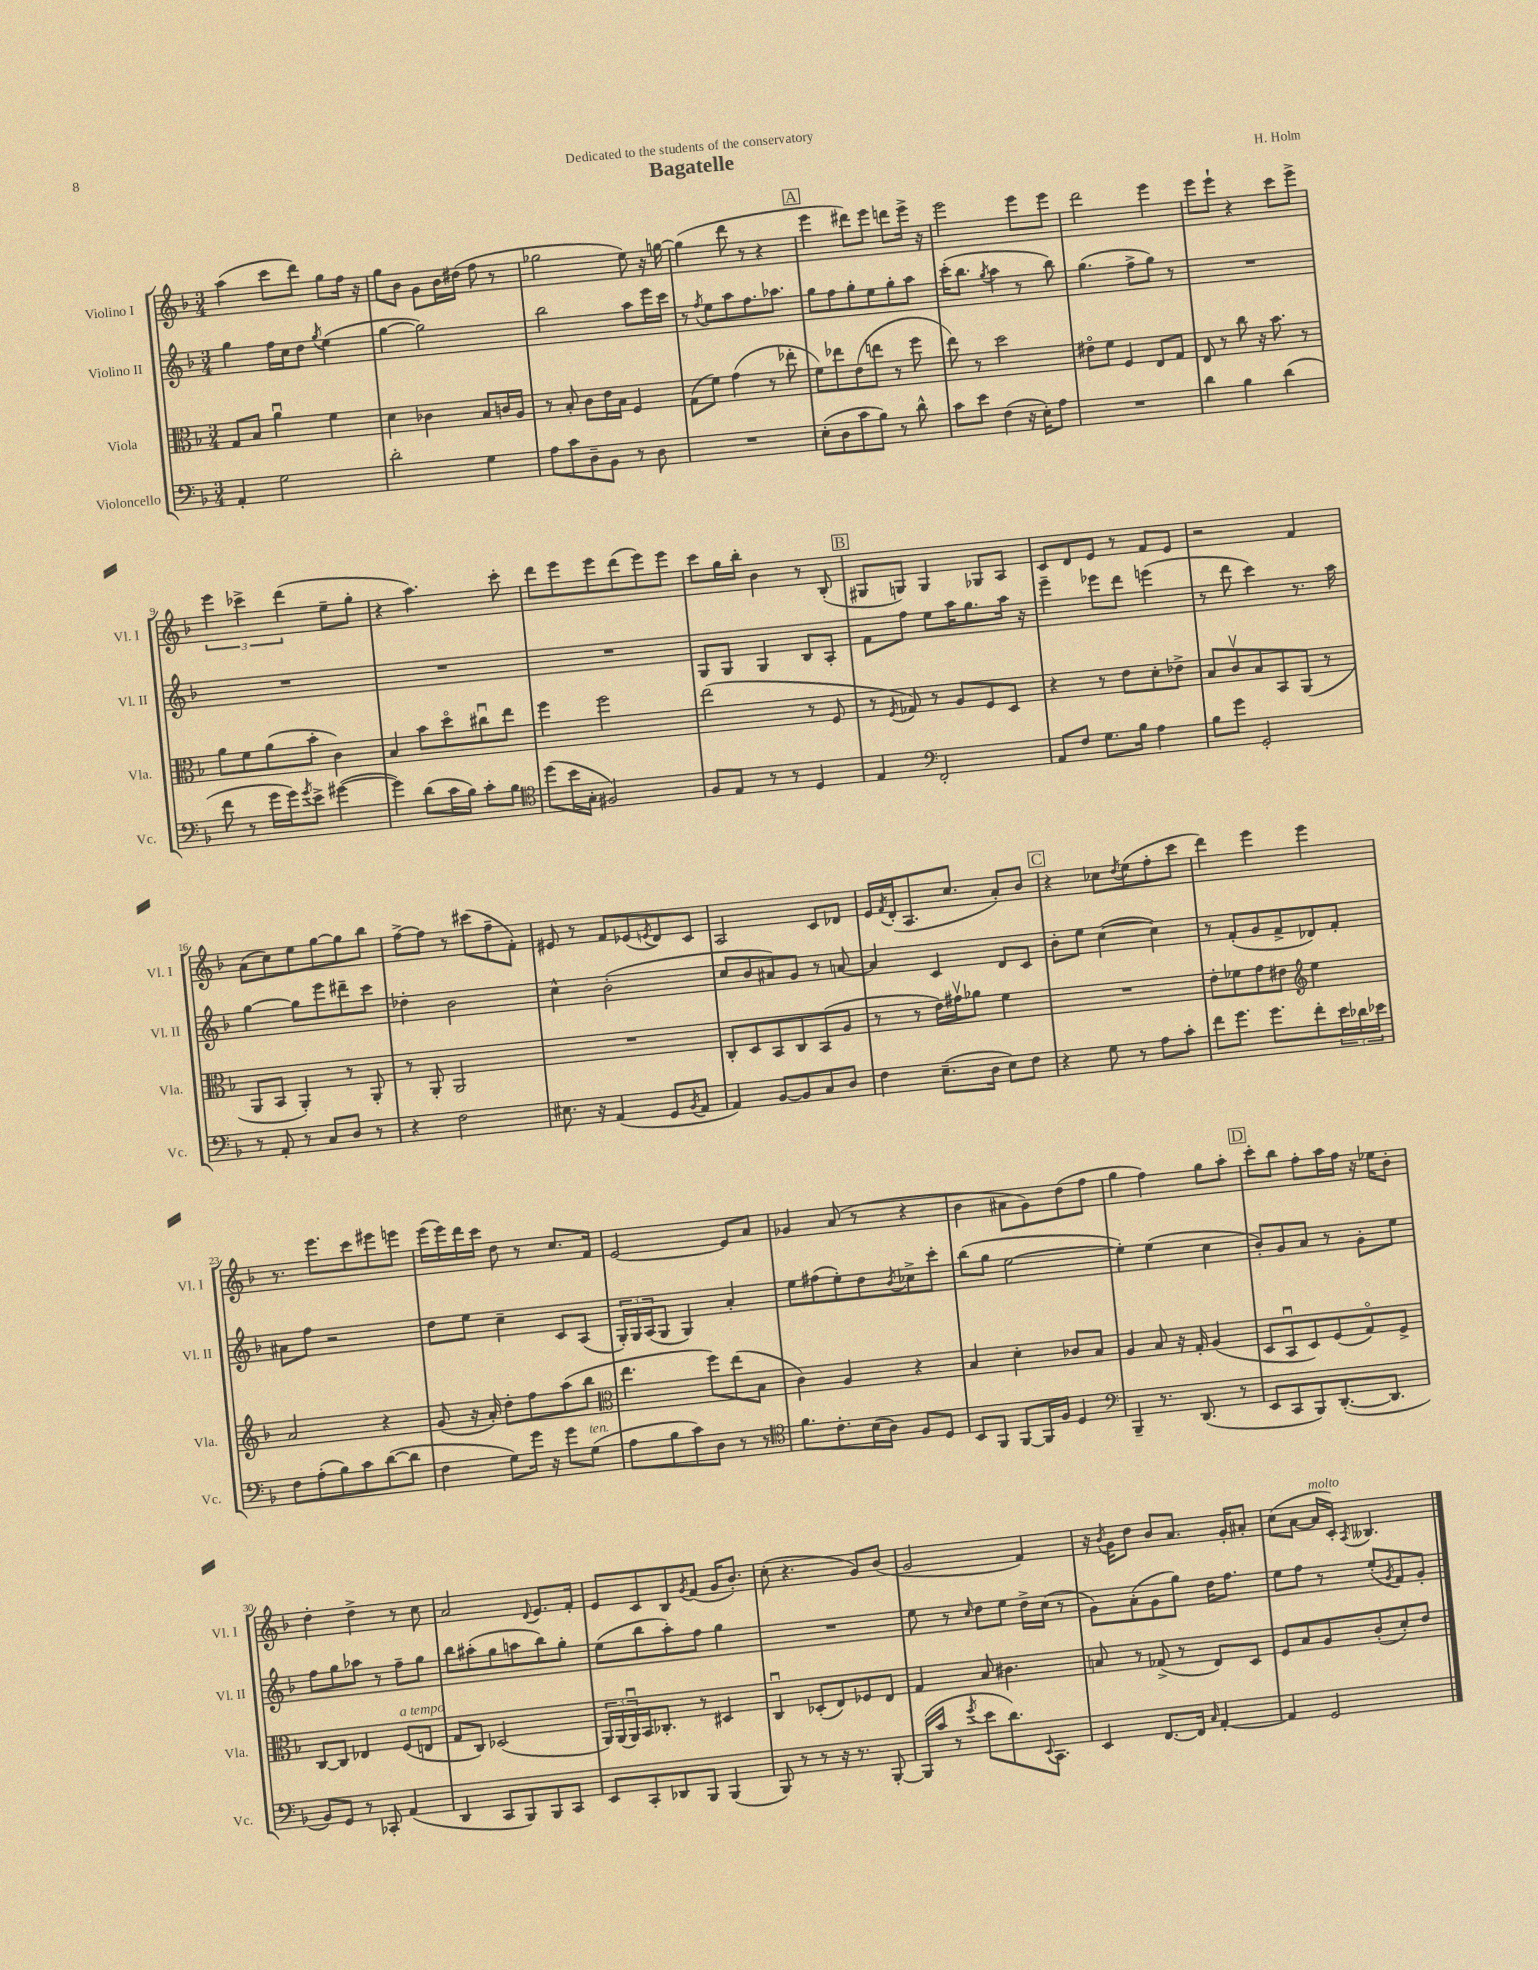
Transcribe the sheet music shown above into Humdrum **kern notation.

**kern	**kern	**kern	**kern
*staff4	*staff3	*staff2	*staff1
*clefF4	*clefC3	*clefG2	*clefG2
*k[b-]	*k[b-]	*k[b-]	*k[b-]
*M3/4	*M3/4	*M3/4	*M3/4
4AA'	8G	4gg	(4aa
.	8B-	.	.
2G	4au	16ff	8ccc
.	.	16cc	.
.	.	8dd	8ddd)
.	.	8qgg	.
.	4f	(4ee	8gg
.	.	.	16ff
.	.	.	16r
=	=	=	=
2d'	4d	[4gg	8gg
.	.	.	8b-
.	4c-	2gg])	8g
.	.	.	16b-
.	.	.	(16dd#
4G	8B-	.	8ff
.	16c	.	8r
.	16A	.	.
=	=	=	=
8A	8r	2bb-	2gg-
8c	8B-'	.	.
8D~	8c	.	.
8BB-	16e	.	.
.	16B-	.	.
8r	4F	8aa	8ee)
8D	.	16eee	16r
.	.	16ccc	[16gg
=	=	=	=
2.r	(8G	8r	(4gg]
.	.	8qff	.
.	8f)	8ee	.
.	(4g	8aa	8ddd
.	.	8.ff	8r
.	8r	.	4r
.	.	8.aa-	.
.	8ee-'	.	.
=	=	=	=
(8E'	8f)	8gg	4eee
8D	8ee-	8ff	.
8c	(8e	8gg'	8ddd#)
8B-)	8ee	8ee	8eee
8r	8r	8gg'	8ddd
8d^^	8ff	8aa	16eee^
.	.	.	16r
=	=	=	=
8c	8ee)	(16ccc'	2eee
.	.	8.bb-	.
8e	8r	.	.
.	.	8qgg	.
(4F	2dd	4aa	.
16r	.	8r	8eee
16E')	.	.	.
8A	.	8bb-)	8eee
=	=	=	=
2.r	8e#o	(4.gg	2ddd
.	8f	.	.
.	4F	.	.
.	.	8ff^	.
.	8E	8gg)	4eee
.	8G	8r	.
=	=	=	=
4d	8E	2.r	8eee
.	8r	.	8eee`
4B-	8cc	.	4r
.	16r	.	.
.	8.b-	.	.
(4d	.	.	8ccc
.	8r	.	8eee^
=	=	=	=
8f	8a	2.r	6eee
8r	8f	.	.
.	.	.	6ccc-^
16g	(8a	.	.
16g)	.	.	.
.	.	.	(6ddd
8qg	.	.	.
8e^	8b-'	.	.
([4g#	4c)	.	8ee~
.	.	.	8gg'
=	=	=	=
4g#])	4B-	2.r	4r
(8d	8b-	.	4.aa)
16c	8ddo	.	.
16B-)	.	.	.
8c'	8cc#u	.	.
8B-	8ee	.	8ccc'
=	=	=	=
*clefC4	*	*	*
(8dd	4ff	2.r	8ddd
16b-	.	.	8eee
16G'	.	.	.
2F#)	2ff	.	8eee
.	.	.	(8ddd
.	.	.	8eee)
.	.	.	8eee
=	=	=	=
8F	(2ee	8G	8ccc
8E	.	8G	16gg
.	.	.	16bb-'
8r	.	4G	4b-
8r	.	.	.
4D	8r	8B-	8r
.	8F	8A'	(8B-'
=	=	=	=
4E	8r	8f	8G#
.	8qF	.	.
.	8G-)	8ff	8G)
*clefF4	*	*	*
2FF'	8r	8ee	4G
.	8A	16aa	.
.	.	8.gg	.
.	8F	.	8G-
.	8D	16aa	8A
.	.	16r	.
=	=	=	=
8AA	4r	4eee~	8c
8F	.	.	8d
8.G	8r	8eee-	8e
.	8e	8ddd	8r
16B-	.	.	.
4A	8d'	(4eee	8f
.	8e-^	.	8e
=	=	=	=
8B-	8B-	8r	2r
8g	8cv	8ddd	.
2GG'	8B-	4ccc)	.
.	8BB-	.	.
.	(8AA	8.r	4f
.	8r	.	.
.	.	16aa	.
=	=	=	=
8r	8AA	[4gg	(8a
8AA'	8BB-	.	8cc)
8r	4AA')	8gg]	8ee
8C	.	8eee	[8gg
8D	8r	8ddd#~	8gg]
8r	8AA'	8ccc	8bb-
=	=	=	=
4r	8r	4dd-'	[8ff^
.	8AA'	.	8ff]
2F	2AA	2b-	8r
.	.	.	(8ccc#
.	.	.	8ff~
.	.	.	8f')
=	=	=	=
8.E#	2.r	4cc^^	8e#
.	.	.	8r
16r	.	.	.
(4AA	.	(2b-'	8f
.	.	.	(8e-
.	.	.	8qe
8GG	.	.	8d)
8qBB-	.	.	.
8AA	.	.	8c
=	=	=	=
4AA)	8C'	8cc	2A
.	8D	8b-	.
[8BB-	8BB-	8a#)	.
8BB-]	8C	8g	.
8C	(8BB-	8r	8c
8D	8A	[8a	8d-
=	=	=	=
4F	8r	4a]	16e
.	.	.	8qf
.	.	.	(16d'
.	8r	.	8.A
(8.E~	16e)	4c	.
.	16g#v	.	8.cc
.	8a-	.	.
16D	.	.	.
8E)	4f	8d	8a')
8F	.	8c	8b-
=	=	=	=
4r	2.r	8b-'	4r
.	.	8ee	.
8G	.	([4cc	8cc-
.	.	.	8qdd
8r	.	.	(8ee
8A	.	4cc])	8ff'
8c'	.	.	8ccc
=	=	=	=
8f	8e'	8r	4ddd)
8.g	8f-	(8f'	.
.	8g	8g	4eee
8.g	.	.	.
.	8e#	8f^	.
*	*clefG2	*	*
8f'	4ee	8d-)	4eee
24e	.	8f'	.
24d-	.	.	.
24e-	.	.	.
=	=	=	=
8F	2a	8a#	8.r
(8A'	.	8ff	.
.	.	.	8.eee
8B-)	.	2r	.
8c	.	.	8ccc
([8d	4r	.	8eee#
8d]	.	.	8eee
=	=	=	=
4F	(8g	8dd	(16eee
.	.	.	16eee)
.	16r	8ee	16ddd
.	16a')	.	16ccc
8G)	8dd'	4cc~	8dd
16g	8ff	.	8r
16r	.	.	.
8g	(8aa	8c	8.cc
(8G	8bb-	(8A	.
.	.	.	16f
=	=	=	=
*	*clefC3	*	*
8A	4.ee	24G')	[2e
.	.	24G	.
.	.	(24A	.
8B-	.	8G	.
8c)	.	4G)	.
8D	8ff)	.	.
8r	(8ee	4a'	8e]
8r	8B-	.	8a
=	=	=	=
*clefC4	*	*	*
8.f	4c)	8ee	4g-
.	.	(8ff#	.
8.c'	.	.	.
.	4A	8ee')	(8a
(16B-	.	8dd	8r
16A)	.	.	.
.	.	8qb-	.
8F	4r	8cc-^	4r
8D	.	8ccc'	.
=	=	=	=
8BB-	4B-	(8bb-	4b-
8FF	.	8gg	.
[8FF	4d'	[2ee	8a#
16FF]	.	.	8g)
16F	.	.	.
4D	8c-	.	(8dd
.	8B-	.	8ff
=	=	=	=
*clefF4	*	*	*
4BBB-~	4A	4ee'])	4gg
8.r	8B-	(4ee	4ff)
.	16r	.	.
(8.DD	16G'	.	.
.	(4A	4cc	8gg
8r	.	.	8aa'
=	=	=	=
8EE	8D	8b-')	8ccc'
8CC	8BB-u	8g	8bb-
8BBB-)	8D)	8a	8ff'
([8.DD'	(8F	8r	16aa
.	.	.	16ff
.	8Go)	8g'	16r
8.DD]	.	.	16ee-
.	8F^	8ee	8b-'
=	=	=	=
8BB-)	[8C	8ff	4dd'
8GG	8C]	8gg	.
8r	4E-	8aa-	4dd^
8CC-'	.	8r	.
(4AA	(8F	8ff~	8r
.	8E	8gg	8cc
=	=	=	=
4DD	8G	8bb-	2a
.	8C)	(8aa#'	.
8CC	(2D-	8gg	.
8BBB-)	.	8aa	.
.	.	.	8qqd
8BBB-	.	8bb-)	8.e
8CC	.	8gg'	.
.	.	.	16f'
=	=	=	=
8EE	24AA)	(8ee	8e
.	(24AA	.	.
.	24AAu)	.	.
8CC'	16BB-	8bb-	8c
.	8.C-'	.	.
8DD-	.	8aa')	8B-
.	.	.	8qg
8BBB-	8r	8ff	(8f
(4BBB-	4D#	4gg	16g
.	.	.	8.b-')
=	=	=	=
8BBB-)	4Cu	2.r	(8cc'
8r	.	.	4.r
8r	(8D-'	.	.
16r	8E)	.	.
8.r	.	.	.
.	8F-	.	8g)
[8BBB-'	8E	.	(8b-
=	=	=	=
(16BBB-]	4G	8ee	2g
16c	.	.	.
8r	.	8r	.
8qg	.	16qqcc	.
8e	8B-	8dd	.
8.d)	4.c#	8ee	.
.	.	16dd^	4f)
8qqEE	.	.	.
8.CC	.	(16cc	.
.	.	8r	.
=	=	=	=
4EE	8B	8g)	16r
.	.	.	8qb-
.	.	.	16g
.	8r	(8a'	8dd
[8.FF	(8G-^	8g	8b-
.	8r	8gg)	8.a
16FF]	.	.	.
16qqC	.	.	.
[4AA'	8E)	16dd	.
.	.	8.ff	16g'
.	8D	.	8a#'
=	=	=	=
4AA]	8F	8ee	(8cc
.	8B-	8ff	[8a
2GG	8A	8r	16a]
.	.	.	16c')
.	.	.	8qA
.	(8c'	(8ee'	4.B--
.	.	8qg	.
.	8d')	8f)	.
.	8e	8g'	.
==	==	==	==
*-	*-	*-	*-
